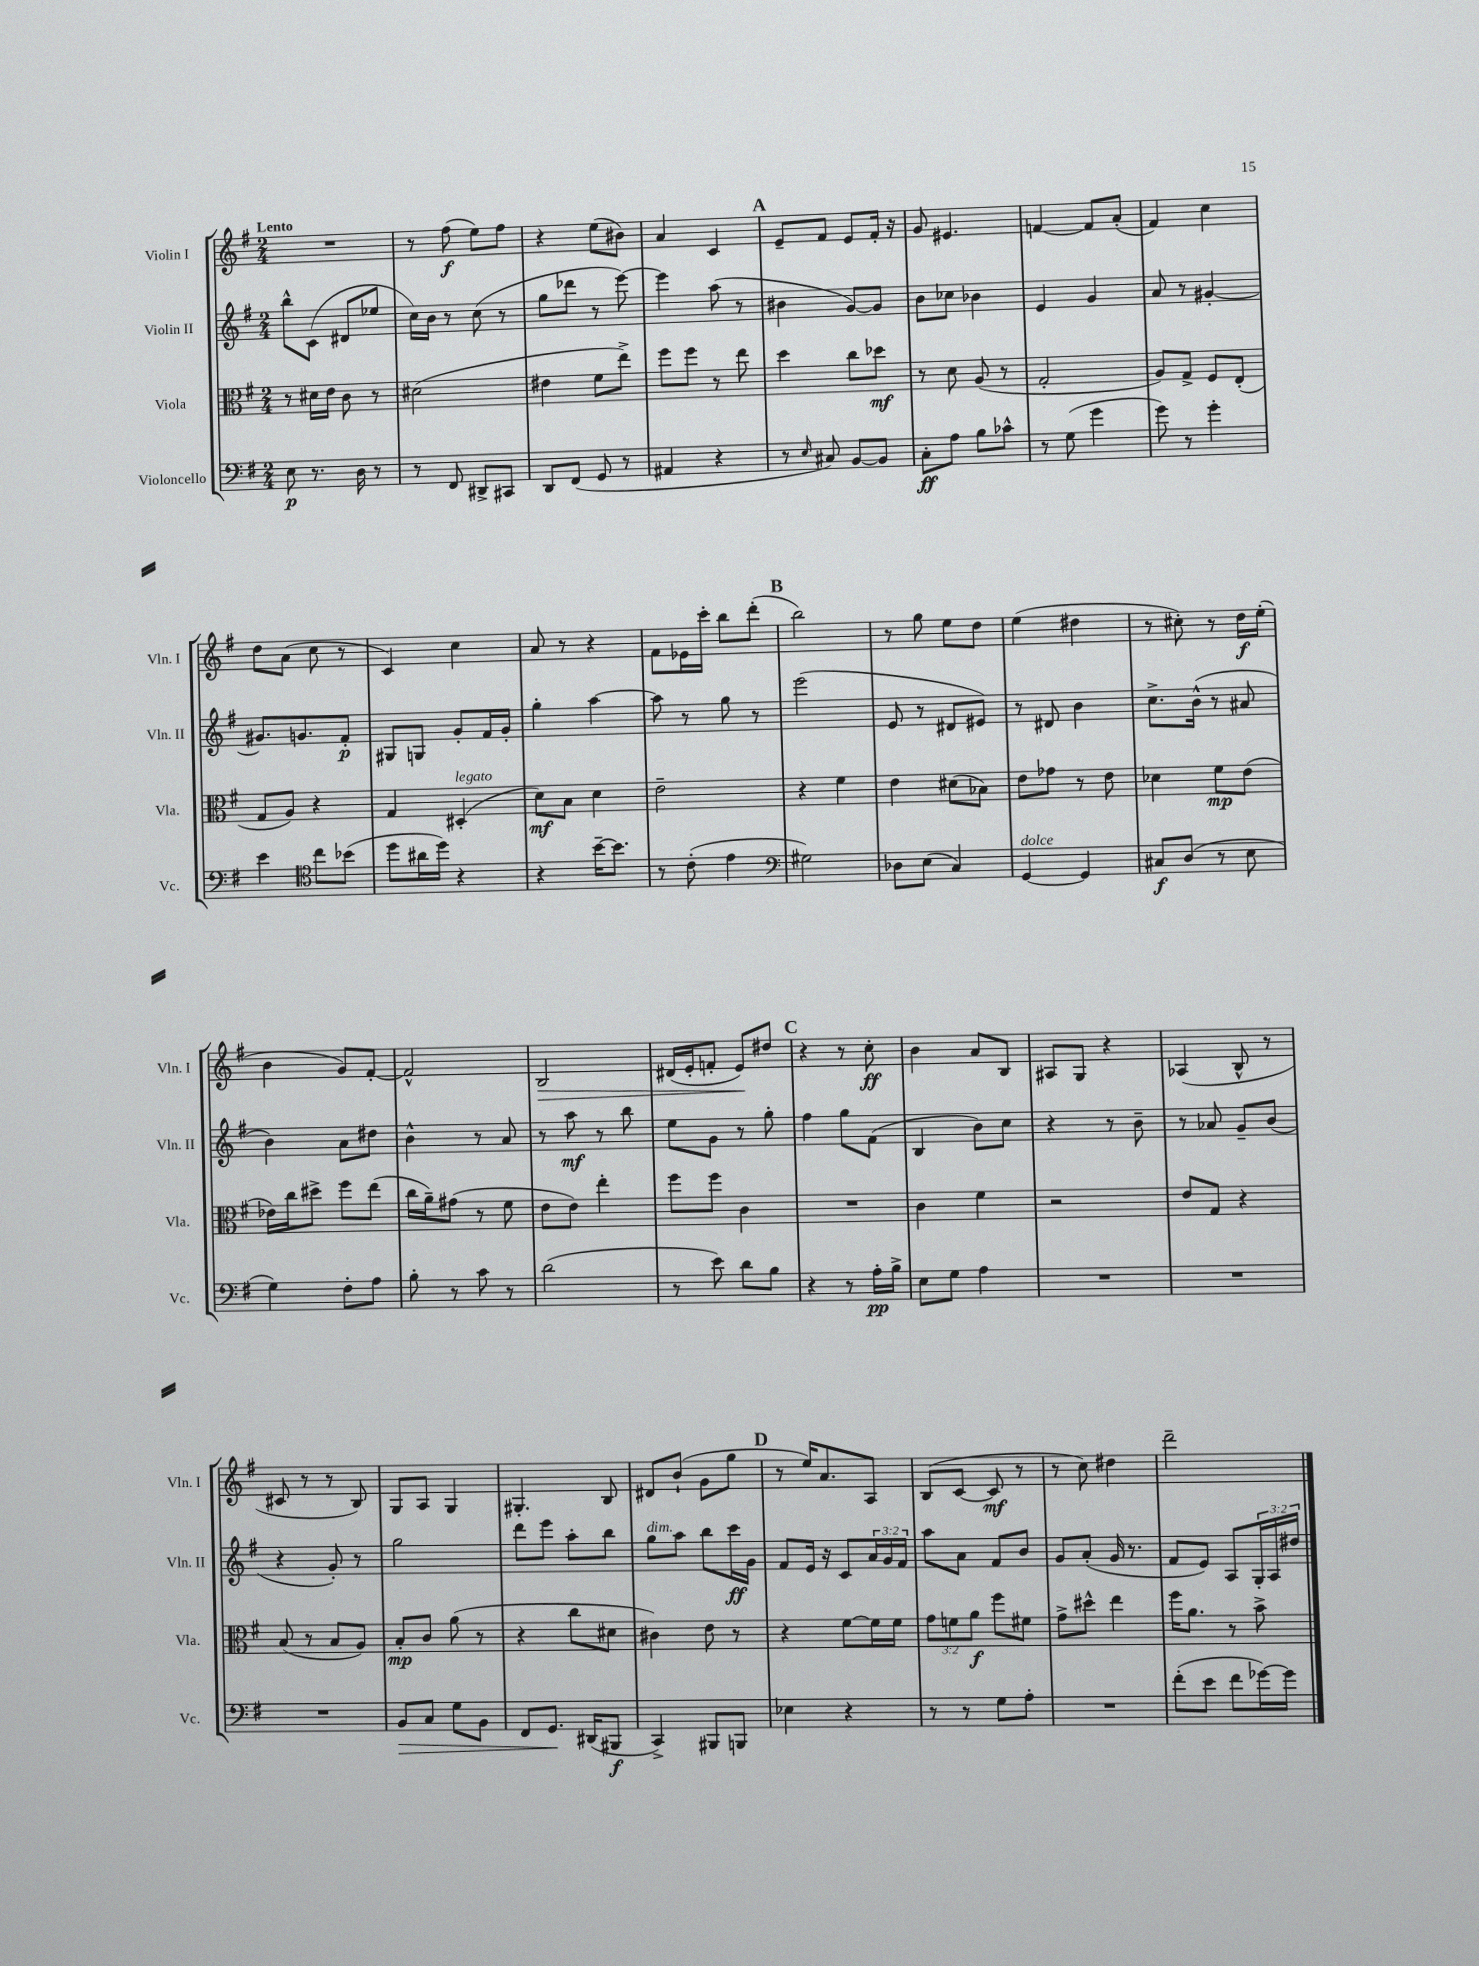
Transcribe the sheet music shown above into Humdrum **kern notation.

**kern	**kern	**kern	**kern
*staff4	*staff3	*staff2	*staff1
*clefF4	*clefC3	*clefG2	*clefG2
*k[f#]	*k[f#]	*k[f#]	*k[f#]
*M2/4	*M2/4	*M2/4	*M2/4
8E\	8r	8bb^^\L	2r
8.r	16d#\LL	(8c\J	.
.	16e\JJ	.	.
.	8c\	8d#/L	.
16D\	.	.	.
8r	8r	8ee-/J	.
=	=	=	=
8r	(2d#\	16cc\LL)	8r
.	.	16b\JJ	.
8FF#/	.	8r	(8ff#\
8DD#^/L	.	(8cc\	8ee\L)
8CC#/J	.	8r	8ff#\J
=	=	=	=
8DD/L	4e#\	8gg\L	4r
(8FF#/J	.	8ddd-\J	.
8GG/	8f#\L	8r	(8ee\L
8r	8ee^\J)	[8eee\)	8b#\J)
=	=	=	=
4AA#/	8ff#\L	4eee\]	4a/
.	8ff#\J	.	.
4r	8r	(8aa\	4c/
.	8ee\	8r	.
=	=	=	=
8r	4dd\	4b#\	8e~/L
16qqE/	.	.	.
8C#/)	.	.	8f#/J
[8BB/L	8cc\L	[8g/L)	8e/L
8BB/]J	8dd-\J	8g/]J	16f#'/Jk
.	.	.	16r
=	=	=	=
8C'\L	8r	8b\L	8g/
8A\J	8d\	8cc-\J	4.e#/
8B\L	(8A/	4b-\	.
8c-^^\J	8r	.	.
=	=	=	=
8r	2G'/	4e/	[4f/
(8G\	.	.	.
4g\	.	4g/	8f/]L
.	.	.	(8a'/J
=	=	=	=
8g\)	8A/L)	8a/	4f#/)
8r	8G^/J	8r	.
4g'\	8F#/L	[4g#'/	4cc\
.	(8E'/J	.	.
=	=	=	=
4e\	8G/L	8.g#/]L	8dd\L
.	8A/J)	.	(8a\J
.	.	8.g/	.
*clefC4	*	*	*
8cc\L	4r	.	8cc\
(8b-\J	.	8f#'/J	8r
=	=	=	=
8dd\L	4G/	8G#/L	4c/)
16a#\L	.	8G/J	.
16dd\JJ)	.	.	.
4r	(4D#'/	8g'/L	4cc\
.	.	16f#/L	.
.	.	16g'/JJ	.
=	=	=	=
4r	8d\L)	4gg'\	8a/
.	8B\J	.	8r
[16b~\LK	4d\	[4aa\	4r
8.b\]J	.	.	.
=	=	=	=
8r	2e~\	8aa\]	8f#\L
(8c'\	.	8r	16e-\L
.	.	.	16ccc'\JJ
4e\	.	8gg\	8bb\L
.	.	8r	(8ddd'\J
=	=	=	=
*clefF4	*	*	*
2G#\)	4r	(2eee\	2bb\)
.	4f#\	.	.
=	=	=	=
8D-\L	4e\	8e/	8r
(8E\J	.	8r	8gg\
4C/)	(8d#\L	8d#/L	8ee\L
.	8B-\J)	8e#/J)	8dd\J
=	=	=	=
[4GG/	8e\L	8r	(4ee\
.	8g-\J	8d#/	.
4GG/]	8r	4b\	4dd#\
.	8e\	.	.
=	=	=	=
8C#/L	4d-\	8.cc^\L	8r
(8D/J	.	.	8cc#'\)
.	.	(16b^^\Jk	.
8r	8f#\L	8r	8r
8E\	(8e\J	8a#/	16dd\LL
.	.	.	(16ee'\JJ
=	=	=	=
4G\)	16e-\LL)	4b\)	4b\
.	16cc\J	.	.
.	8dd#^\J	.	.
8F#'\L	8ff#\L	8a\L	8g/L)
8A\J	(8ee\J	8dd#\J	[8f#'/J
=	=	=	=
8B'\	16cc\LL	4b^^\	2f#^^/]
.	16a~\J)	.	.
8r	(8g#\J	.	.
8c\	8r	8r	.
8r	8f#\	8a/	.
=	=	=	=
(2d\	8e\L	8r	2B/
.	8e\J)	8aa\	.
.	4ee'\	8r	.
.	.	8bb\	.
=	=	=	=
8r	8ff#\L	8ee\L	(16d#/LL
.	.	.	16e'/J
8e\)	8ff#\J	8g\J	8f'/J
8d\L	4c\	8r	8e/L)
8B\J	.	8gg'\	8dd#/J
=	=	=	=
4r	2r	4ff#\	4r
8r	.	8gg\L	8r
16A'\LL	.	(8f#\J	8cc'\
16B^\JJ	.	.	.
=	=	=	=
8E\L	4c\	4B/	4b\
8G\J	.	.	.
4A\	4f#\	8b\L)	8a/L
.	.	8cc\J	8B/J
=	=	=	=
2r	2r	4r	8A#/L
.	.	.	8G/J
.	.	8r	4r
.	.	8b~\	.
=	=	=	=
2r	8e/L	8r	(4A-/
.	8G/J	8a-/	.
.	4r	8g~/L	8B^^/
.	.	(8b/J	8r
=	=	=	=
2r	(8B/	4r	8c#/
.	8r	.	8r
.	8B/L	8g'/)	8r
.	8A/J)	8r	8B/)
=	=	=	=
8BB/L	8B'/L	2gg\	8G/L
8C/J	8c/J	.	8A/J
8G\L	(8a\	.	4G/
8BB\J	8r	.	.
=	=	=	=
8FF#/L	4r	8ddd\L	4.G#'/
8.GG/J	.	8eee\J	.
.	8cc\L	8aa'\L	.
(16DD#/LK	.	.	.
8BBB#/J	8d#\J	8bb\J	8B/
=	=	=	=
4CC^/)	4c#\)	8gg\L	8d#/L
.	.	8aa\J	(8b`/J
8BBB#/L	8e\	8bb\L	8g\L
8BBB/J	8r	16ccc\L	8gg\J
.	.	16g\JJ	.
=	=	=	=
4E-\	4r	8f#/L	8r
.	.	16e/Jk	16ee/LK)
.	.	16r	8.a/
4r	[8f#\L	8c/L	.
.	16f#\]L	24a/L	8A/J
.	.	24g/	.
.	16f#\JJ	.	.
.	.	24f#/JJ	.
=	=	=	=
8r	12g\L	8aa\L	(8B/L
.	12f\	.	.
8r	.	8a\J	[8c/J
.	12a\J	.	.
8G\L	8ff#\L	8f#/L	8c/]
8A'\J	8f#\J	8b/J	8r
=	=	=	=
2r	8g^\L	8g/L	8r
.	8dd#^^\J	(8a'/J	8cc\)
.	4ee\	16g/	4dd#\
.	.	8.r	.
=	=	=	=
(8f#'\L	16ff#\LK	8f#/L	2ddd~\
.	8.a\J	.	.
8e\J	.	8e/J)	.
8f#\L	8r	8A/L	.
[16g-\L)	8b^\	24G'/L	.
.	.	24A/	.
16g-\]JJ	.	.	.
.	.	24dd#/JJ	.
==	==	==	==
*-	*-	*-	*-
